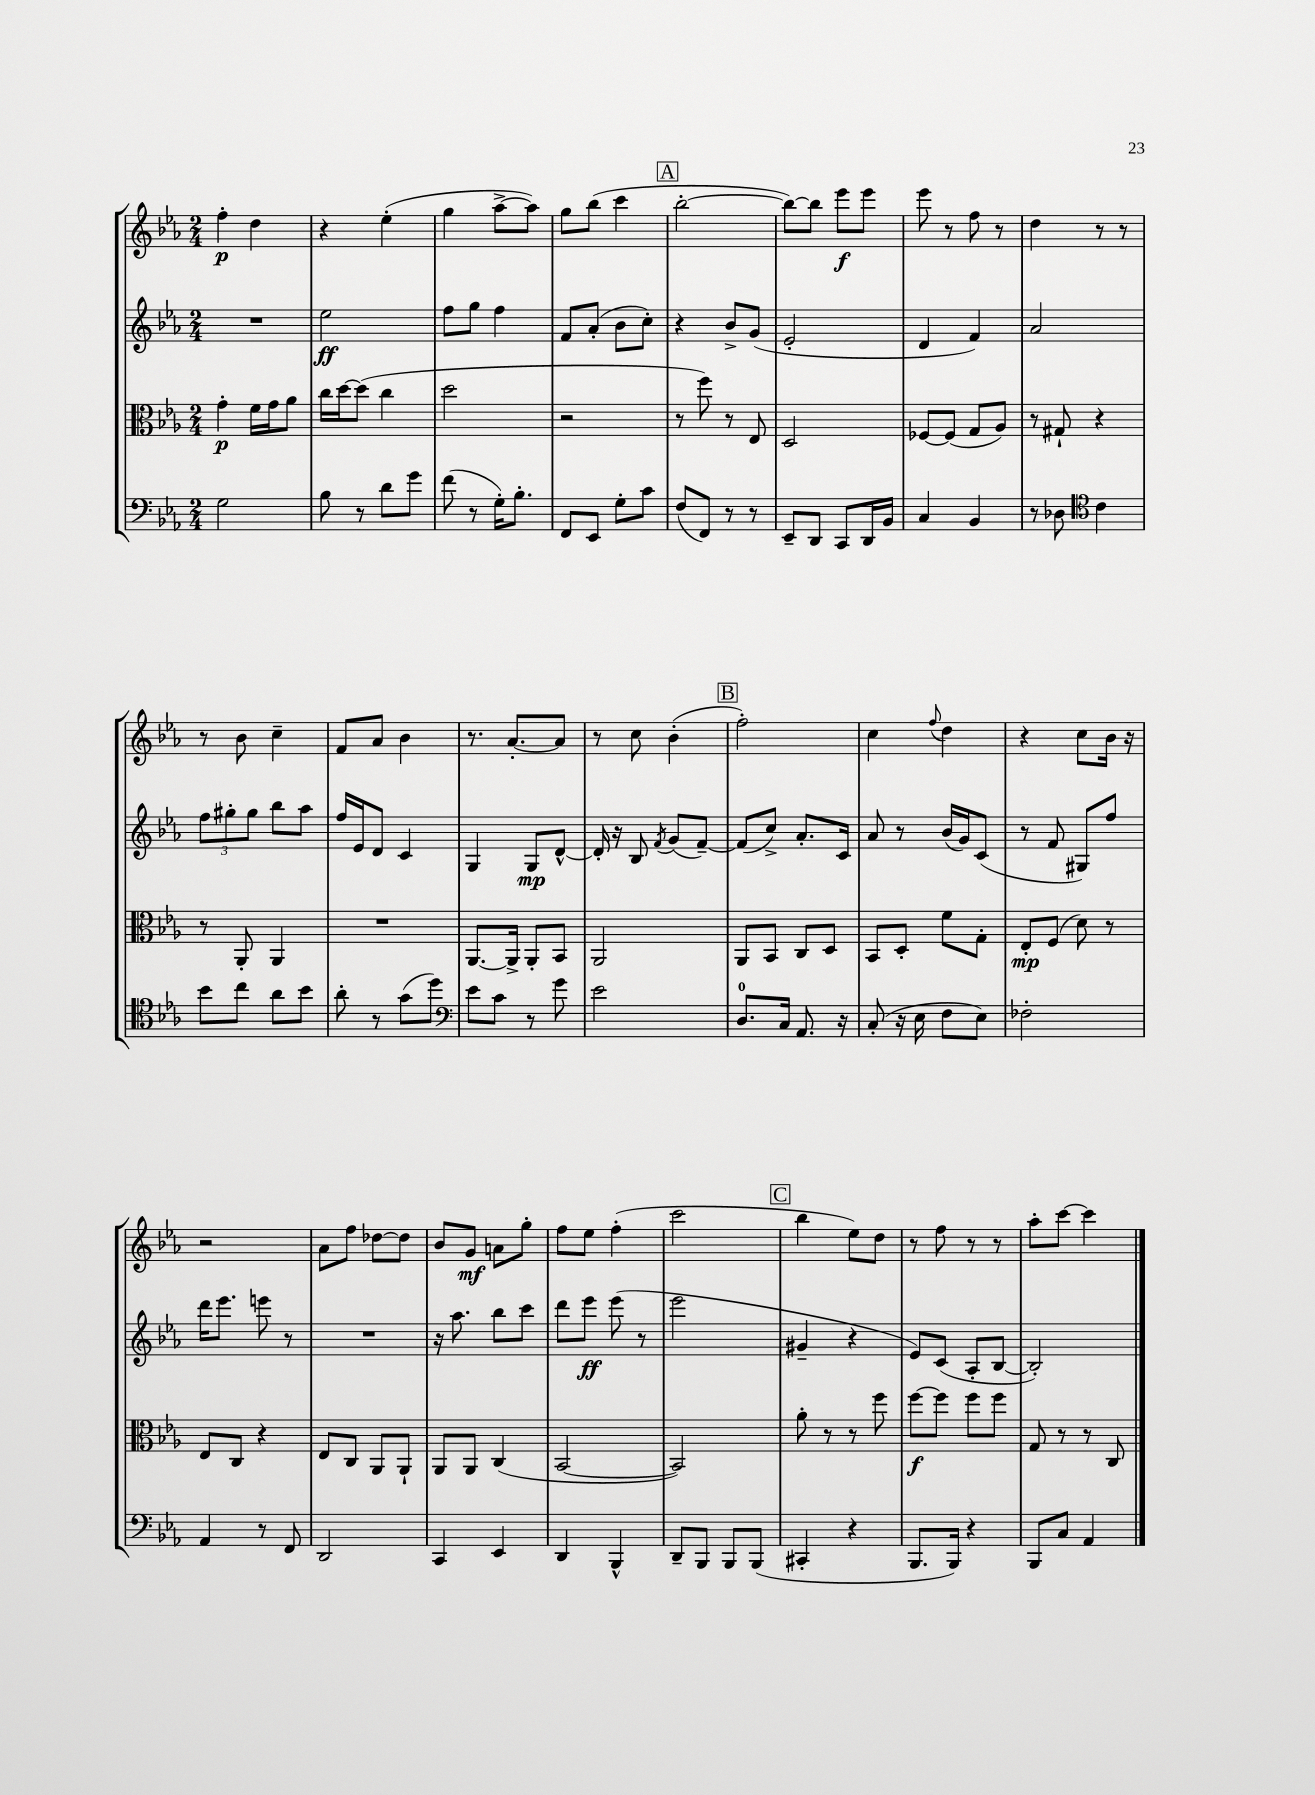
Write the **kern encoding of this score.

**kern	**kern	**kern	**kern
*staff4	*staff3	*staff2	*staff1
*clefF4	*clefC3	*clefG2	*clefG2
*k[b-e-a-]	*k[b-e-a-]	*k[b-e-a-]	*k[b-e-a-]
*M2/4	*M2/4	*M2/4	*M2/4
2G	4g'	2r	4ff'
.	16f	.	4dd
.	16g	.	.
.	8a-	.	.
=	=	=	=
8B-	16cc	2ee-	4r
.	[16dd	.	.
8r	(8dd]	.	.
8d	4cc	.	(4ee-'
8g	.	.	.
=	=	=	=
(8f	2dd	8ff	4gg
8r	.	8gg	.
16G')	.	4ff	[8aa-^
8.B-'	.	.	.
.	.	.	8aa-])
=	=	=	=
8FF	2r	8f	8gg
8EE-	.	(8a-'	(8bb-
8G'	.	8b-	4ccc
8c	.	8cc')	.
=	=	=	=
(8F	8r	4r	[2bb-'
8FF)	8ff)	.	.
8r	8r	8b-^	.
8r	8E-	(8g	.
=	=	=	=
8EE-~	2D	2e-'	8bb-_)
8DD	.	.	8bb-]
8CC	.	.	8eee-
16DD	.	.	8eee-
16BB-	.	.	.
=	=	=	=
4C	[8F-	4d	8eee-
.	(8F-]	.	8r
4BB-	8G	4f)	8ff
.	8A-)	.	8r
=	=	=	=
8r	8r	2a-	4dd
8D-	8G#`	.	.
*clefC4	*	*	*
4c	4r	.	8r
.	.	.	8r
=	=	=	=
8b-	8r	12ff	8r
.	.	12gg#'	.
8cc	8AA-'	.	8b-
.	.	12gg#	.
8a-	4AA-	8bb-	4cc~
8b-	.	8aa-	.
=	=	=	=
8a-'	2r	16ff	8f
.	.	16e-	.
8r	.	8d	8a-
(8g	.	4c	4b-
8dd)	.	.	.
=	=	=	=
*clefF4	*	*	*
8e-	[8.AA-	4G	8.r
8c	.	.	.
.	16AA-^]	.	[8.a-'
8r	8AA-'	8G	.
8g	8BB-	[8d^^	8a-]
=	=	=	=
2e-	2AA-	16d']	8r
.	.	16r	.
.	.	8B-	8cc
.	.	8qf	.
.	.	(8g	(4b-'
.	.	[8f~)	.
=	=	=	=
8.D	8AA-	(8f]	2ff')
.	8BB-	8cc^)	.
16C	.	.	.
8.AA-	8C	8.a-'	.
.	8D	.	.
16r	.	16c	.
=	=	=	=
(8C'	8BB-	8a-	4cc
16r	8D'	8r	.
16E-	.	.	.
.	.	.	8qqff
8F	8f	(16b-	4dd
.	.	16g)	.
8E-)	8G'	(8c	.
=	=	=	=
2F-'	8E-'	8r	4r
.	(8F	8f	.
.	8d)	8G#)	8cc
.	8r	8ff	16b-
.	.	.	16r
=	=	=	=
4AA-	8E-	16ddd	2r
.	.	8.eee-	.
.	8C	.	.
8r	4r	8eee	.
8FF	.	8r	.
=	=	=	=
2DD	8E-	2r	8a-
.	8C	.	8ff
.	8AA-	.	[8dd-
.	8AA-`	.	8dd-]
=	=	=	=
4CC	8AA-	16r	8b-
.	.	8.aa-	.
.	8AA-	.	8g
4EE-	(4C	8bb-	8a
.	.	8ccc	8gg'
=	=	=	=
4DD	[2BB-	8ddd	8ff
.	.	8eee-	8ee-
4BBB-^^	.	(8eee-	(4ff'
.	.	8r	.
=	=	=	=
8DD~	2BB-])	2eee-	2ccc
8BBB-	.	.	.
8BBB-	.	.	.
(8BBB-	.	.	.
=	=	=	=
4CC#'	8a-'	4g#~	4bb-
.	8r	.	.
4r	8r	4r	8ee-)
.	8ff	.	8dd
=	=	=	=
8.BBB-	[8ff	8e-)	8r
.	8ff]	(8c	8ff
16BBB-)	.	.	.
4r	8ff	8A-'	8r
.	8ff	[8B-	8r
=	=	=	=
8BBB-	8G	2B-'])	8aa-'
8C	8r	.	[8ccc
4AA-	8r	.	4ccc]
.	8C	.	.
==	==	==	==
*-	*-	*-	*-
